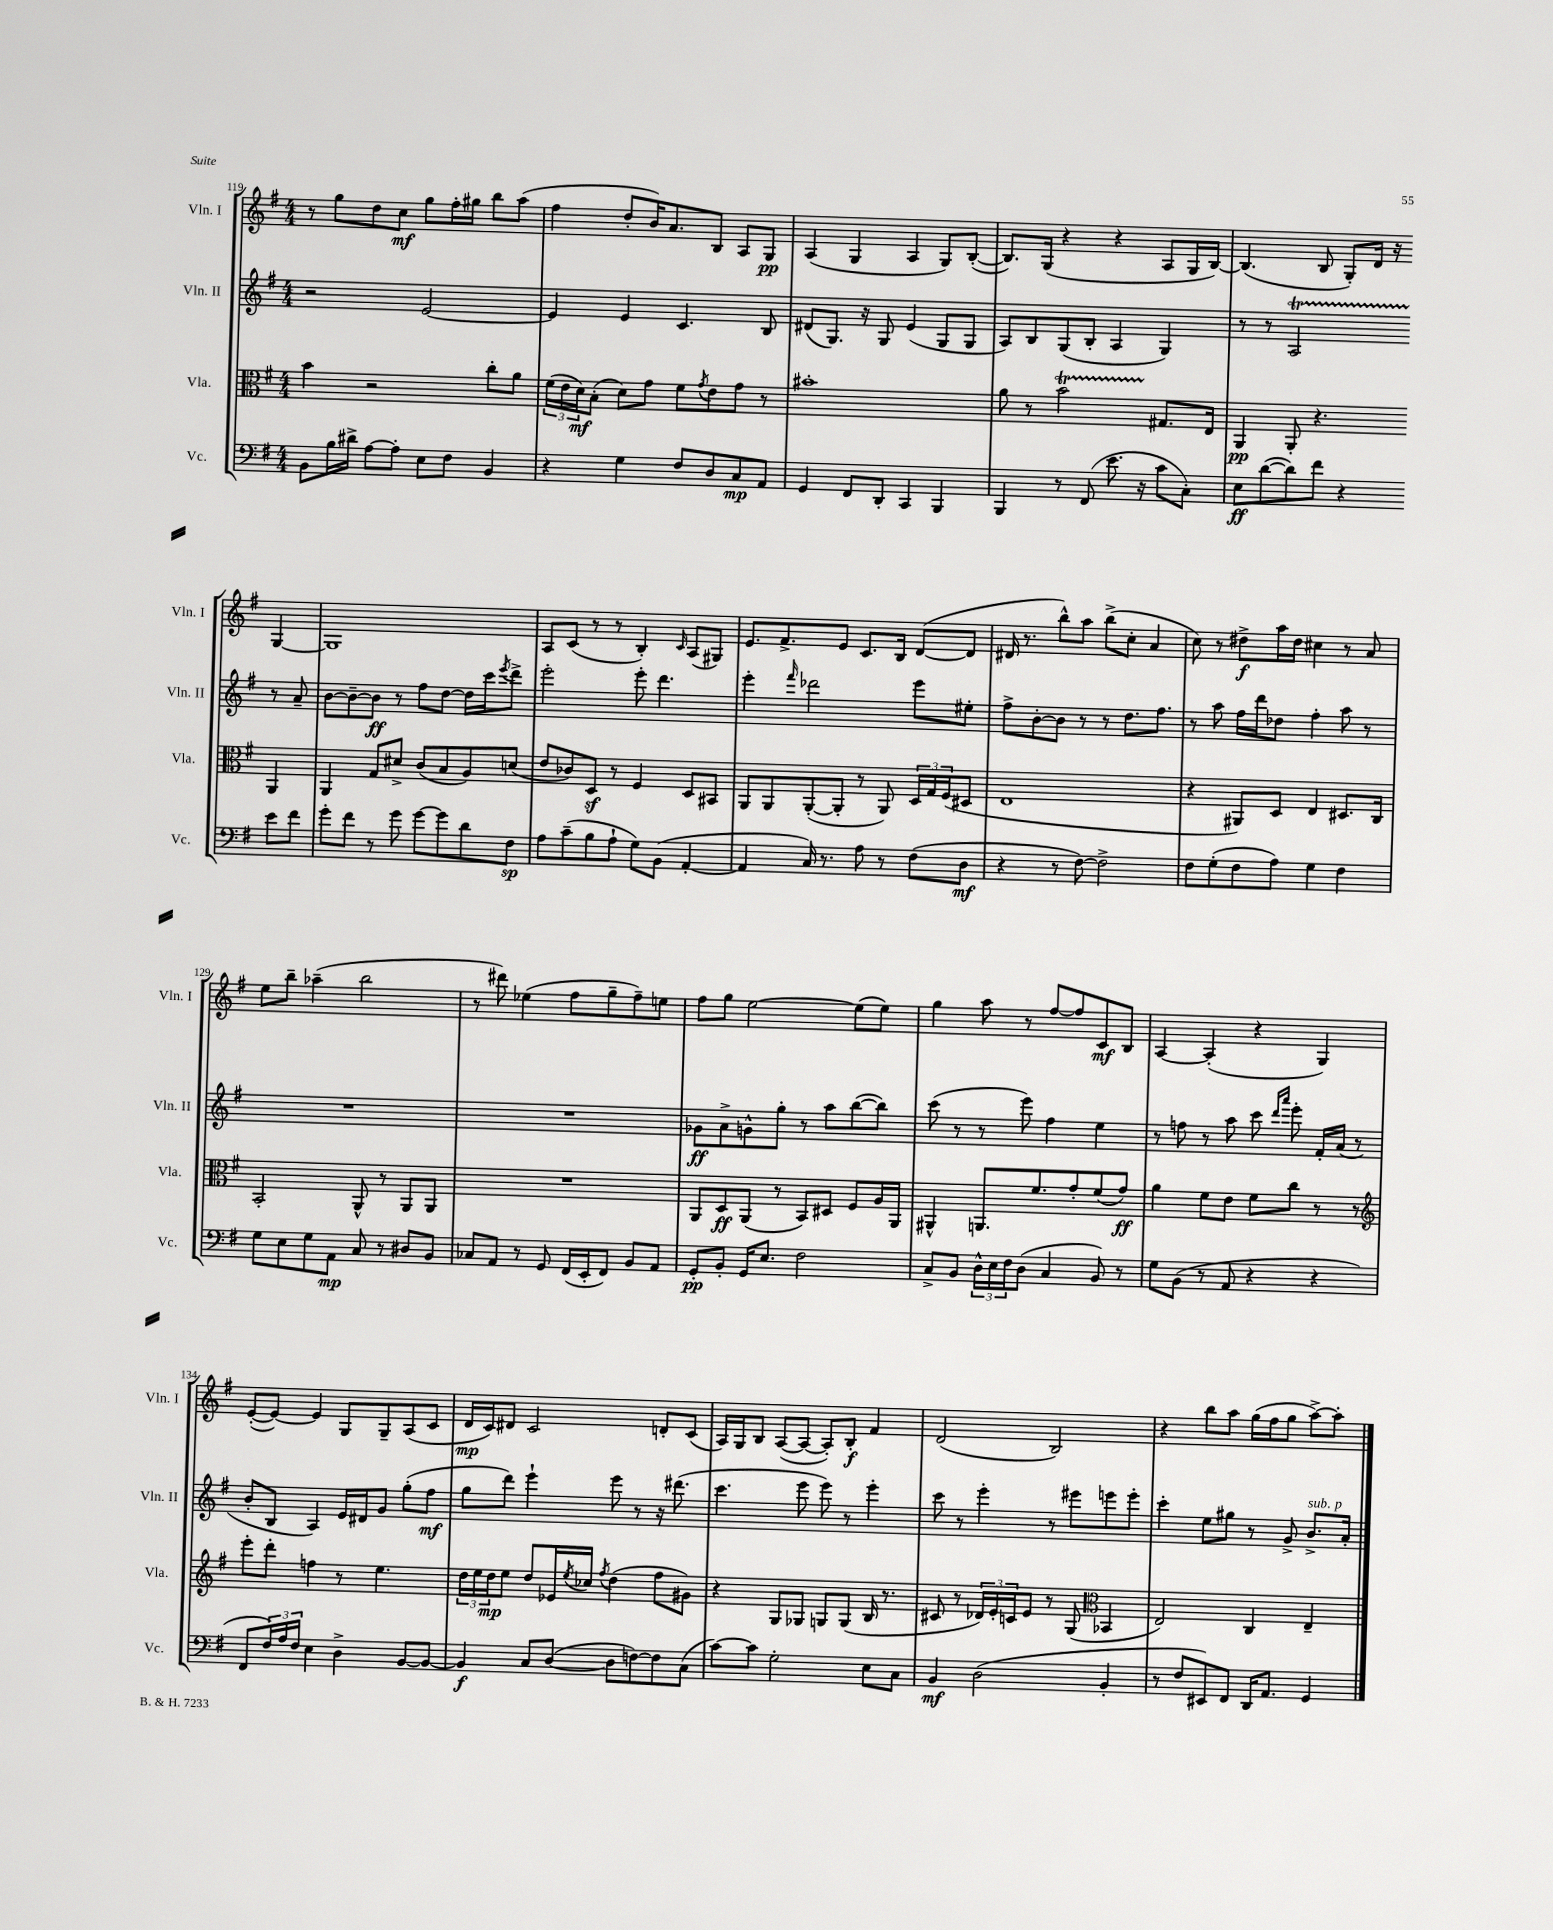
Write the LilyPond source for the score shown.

<<
\new StaffGroup <<
\new Staff = "s0" \with { instrumentName = "Vln. I" shortInstrumentName = "Vln. I" } {
    \clef treble \key g \major \numericTimeSignature \time 4/4
    r8 g''8 d''8 c''8\mf g''8 fis''16-. gis''16 b''8 a''8( |
    fis''4 d''8-. b'16) a'8. b8 a8 g8\pp |
    a4( g4 a4 g8) b8~-.( |
    b8.) g16( r4 r4 a8 g16 b16~) |
    b4.( b8 g8-.) d'16 r16 g4~ |
    g1 |
    a8 c'8( r8 r8 b4-.) \grace { c'16 } a8( gis8) |
    e'8. fis'8.-> e'8 c'8. b16 d'8~( d'8 |
    dis'16 r8. b''8-^) a''8 b''8->( c''8-. a'4 |
    c''8) r8 dis''8->\f a''16 dis''16 cis''4 r8 a'8 |
    e''8 b''8-- aes''4--( b''2 |
    r8 dis'''8) ees''4( fis''8 g''8-- fis''8--) e''8 |
    fis''8 g''8 e''2~ e''8( e''8) |
    g''4 a''8 r8 fis''8~ fis''8 c'8\mf b8 |
    a4~ a4-.( r4 g4) |
    e'8~-.( e'8~) e'4 g8 g8-- a8( c'8 |
    d'16\mp c'16) dis'8 c'2 d'8-. c'8( |
    a16) g16 b8 a8~( a8~ a8-.) b8-.\f fis'4 |
    d'2( b2) |
    r4 b''8 a''8 g''16( fis''16 g''8 a''8~->) a''8-. \bar "|." |
}
\new Staff = "s1" \with { instrumentName = "Vln. II" shortInstrumentName = "Vln. II" } {
    \clef treble \key g \major \numericTimeSignature \time 4/4
    r2 e'2~ |
    e'4 e'4 c'4. b8 |
    dis'8( g8.) r16 g8 e'4( g8 g8 |
    a8) b8 g8( b8-. a4 g4) |
    r8 r8 a2\startTrillSpan r8\stopTrillSpan a'8-- |
    b'8~ b'8~-- b'8\ff r8 fis''8 d''8~ d''16 c'''16 \acciaccatura { e'''8 } d'''8-> |
    e'''2-. e'''8-. d'''4. |
    e'''4-. \grace { fis'''16 } des'''2 e'''8 eis''8-. |
    fis''8-> b'8~-. b'8 r8 r8 d''8. fis''8. |
    r8 a''8 fis''16 d'''16 des''8 fis''4-. a''8 r8 |
    R1 |
    R1 |
    ges'8\ff a'8-> g'8-^ g''8-. r8 a''8 b''8~( b''8) |
    c'''8( r8 r8 e'''8) fis''4 e''4 |
    r8 f''8 r8 a''8 c'''8 \grace { d'''16 a'''16 } e'''8-. fis'16-. a'16( r8 |
    b'8-. b8 a4) e'16 dis'16 g'8 g''8-.( fis''8\mf |
    g''8 d'''8) e'''4-! e'''8 r8 r16 dis'''8.( |
    c'''4. e'''8 e'''8) r8 e'''4-. |
    c'''8 r8 e'''4-. r8 eis'''8 e'''8 e'''8-. |
    c'''4-. e''8 gis''8 r8 g'8-> b'8.->^\markup { \italic "sub. p" } a'16-. \bar "|." |
}
\new Staff = "s2" \with { instrumentName = "Vla." shortInstrumentName = "Vla." } {
    \clef alto \key g \major \numericTimeSignature \time 4/4
    b'4 r2 c''8-. a'8 |
    \tuplet 3/2 { fis'16( e'16 d'16\mf) } b8-.( d'8) g'8 fis'8 \acciaccatura { g'8 } e'8 g'8 r8 |
    bis'1-. |
    a'8 r8 b'2\startTrillSpan gis8.\stopTrillSpan e16 |
    a,4\pp a,8-. r4. a,4 |
    a,4 g8 dis'8-> c'8( b8 a8) d'8( |
    e'8 ces'8) d8\sf r8 fis4 d8 bis,8 |
    a,8 a,8 a,8~-.( a,8-. r8 a,8) \tuplet 3/2 { d16 g16 fis16( } dis8 |
    e1 |
    r4 ais,8) d8 e4 dis8. c16 |
    b,2-. a,8-^ r8 a,8 a,8 |
    R1 |
    a,8 d8\ff a,8( r8 b,8) dis8 fis8 a16 a,16 |
    ais,4-^ a,8. fis'8. g'8-. fis'8( g'8\ff) |
    a'4 fis'8 e'8 fis'8 c''8 r8 r8 |
    \clef treble e'''8-. d'''8-. f''4 r8 e''4. |
    \tuplet 3/2 { d''16 e''16 d''16\mp } e''8 d''8 ees'16 \acciaccatura { e''8 } ces''16 \acciaccatura { fis''8 } d''4( fis''8 gis'8) |
    r4 g8 ges8 g8 g8( b16 r8. |
    cis'8 r8 \tuplet 3/2 { des'16) e'16-. c'16 } e'8 r8 g8( \clef alto bes,4 |
    e2) c4 e4-- \bar "|." |
}
\new Staff = "s3" \with { instrumentName = "Vc." shortInstrumentName = "Vc." } {
    \clef bass \key g \major \numericTimeSignature \time 4/4
    b,8 b16 dis'16-> a8~ a8-. e8 fis8 b,4 |
    r4 g4 fis8 d8 c8\mp a,8 |
    g,4 fis,8 d,8-. c,4 b,,4 |
    b,,4 r8 fis,8( e'8. r16 c'8 c8-.) |
    e8\ff d'8~( d'8) fis'8 r4 e'8 fis'8 |
    g'8-. fis'8 r8 g'8 g'8~ g'8 d'8 fis8\sp |
    a8 c'8--( b8 a8-! g8) b,8( a,4~-. |
    a,4 c16) r8. a8 r8 fis8( d8\mf |
    r4 r8 fis8~) fis2-> |
    fis8 g8-.( fis8 a8) g4 fis4 |
    g8 e8 g8 a,8\mp c8 r8 dis8 b,8 |
    ces8 a,8 r8 g,8 fis,16( e,16-. fis,8) b,8 a,8 |
    g,8-.\pp b,8-. g,16 e8. fis2 |
    c8-> b,8 \tuplet 3/2 { d16-^ e16 fis16 } d8( c4 b,8) r8 |
    g8 b,8( r8 a,8 r4 r4 |
    fis,8 \tuplet 3/2 { fis16) a16 fis16 } e4 d4-> b,8~ b,8~ |
    b,4\f c8 d8~( d8 f8~) f8 c8( |
    c'8~) c'8 g2-. e8 c8 |
    b,4\mf d2( b,4-. |
    r8 fis8 eis,8) fis,8 d,16 a,8. g,4 \bar "|." |
}
>>
>>
\layout { \context { \Score currentBarNumber = #119 } }
